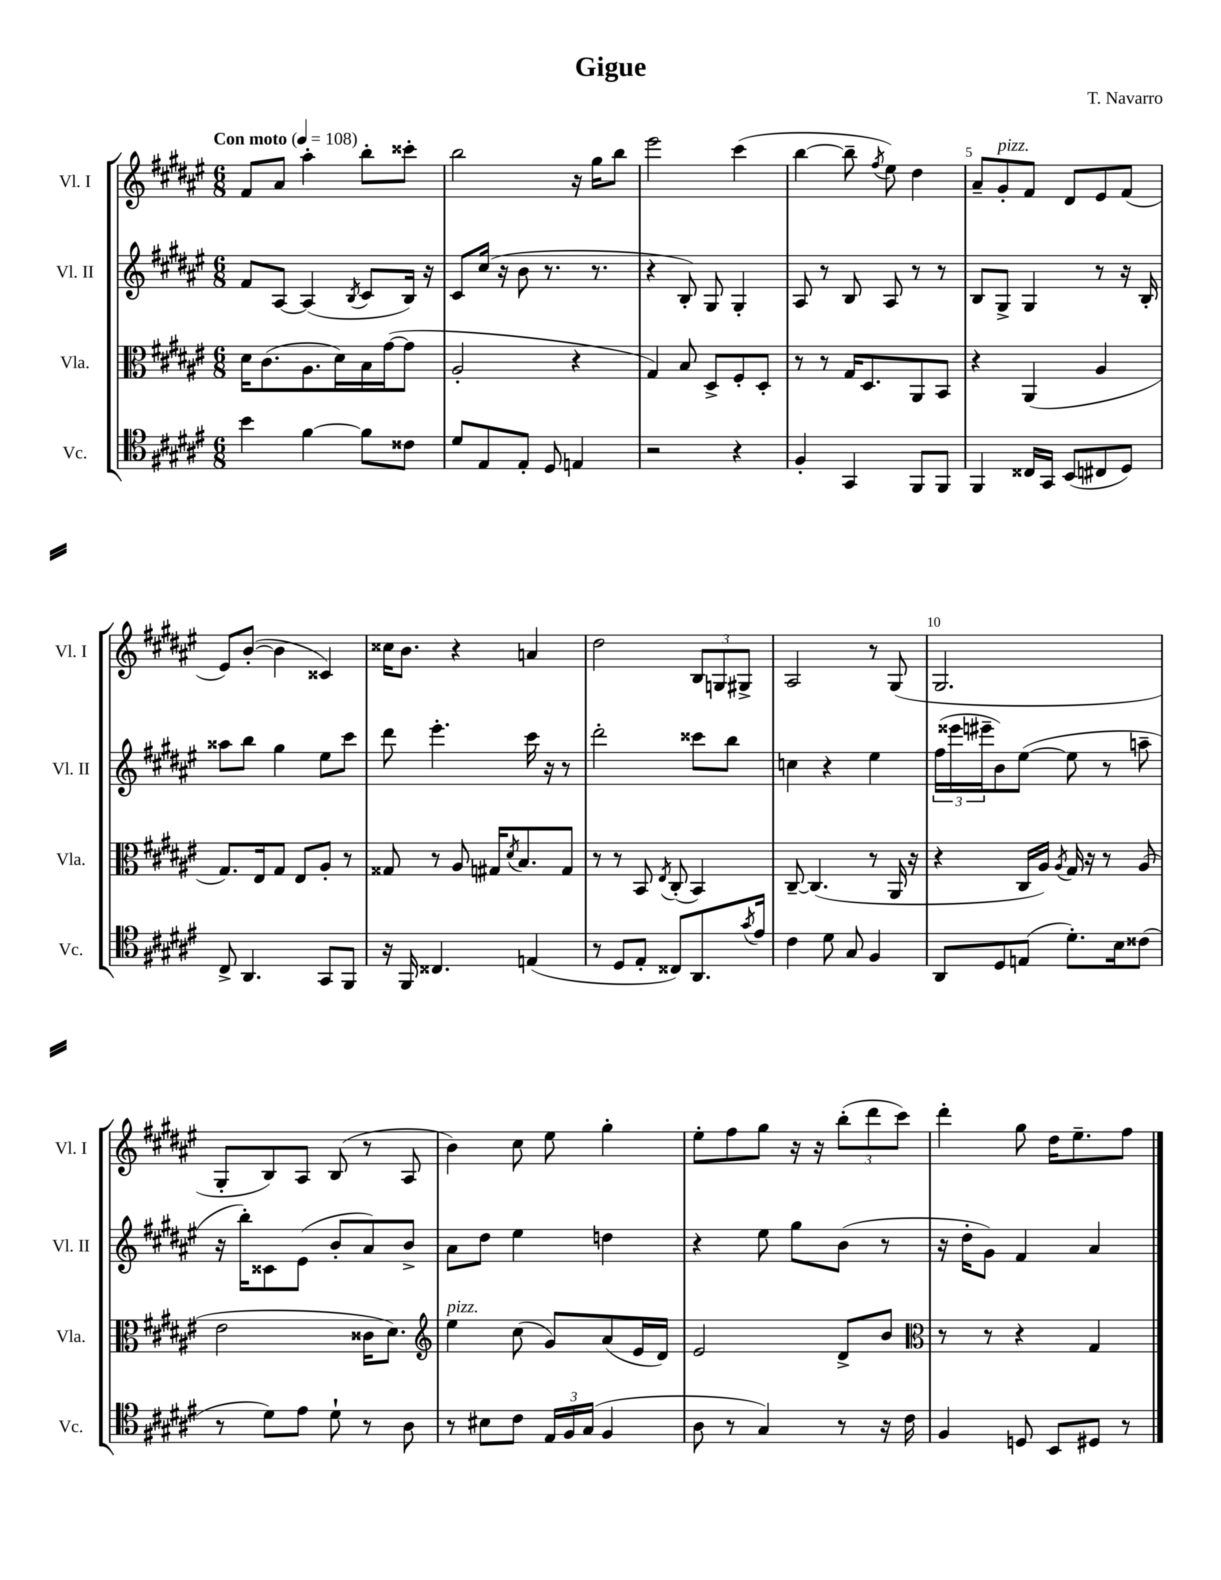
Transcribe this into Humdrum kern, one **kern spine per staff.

**kern	**kern	**kern	**kern
*part4	*part3	*part2	*part1
*staff4	*staff3	*staff2	*staff1
*I"Vc.	*I"Vla.	*I"Vl. II	*I"Vl. I
*I'Vc.	*I'Vla.	*I'Vl. II	*I'Vl. I
*clefC4	*clefC3	*clefG2	*clefG2
*k[f#c#g#d#a#e#]	*k[f#c#g#d#a#e#]	*k[f#c#g#d#a#e#]	*k[f#c#g#d#a#e#]
*M6/8	*M6/8	*M6/8	*M6/8
*MM108	*MM108	*MM108	*MM108
=1	=1	=1	=1
!	!	!	!LO:TX:a:B:t=Con moto
4b\	16d#\KL	8f#/L	8f#/L
.	(8.c#\	.	.
.	.	[8A#/J	8a#/J
[4f#\	8.A#\	(4A#/]	4aa#'\
.	16d#\L)	.	.
.	.	8qB/	.
8f#\L]	16B\	8c#/L	8bb'\L
.	([16g#\J	.	.
8c##X\J	8g#\J]	16B/Jk)	8ccc##X'\J
.	.	16r	.
=2	=2	=2	=2
8d#/L	2A#'/	8c#/L	2bb\
8E#/	.	(16cc#/Jk	.
.	.	16r	.
8E#'/J	.	8b\	.
8D#/	.	8.r	.
4En/	4r	.	16r
.	.	8.r	16gg#\KL
.	.	.	8bb\J
=3	=3	=3	=3
2r	4G#/)	4r	2eee#\
.	8B/	8B'/)	.
.	8D#^/L	8G#/	.
4r	8F#'/	4G#'/	(4ccc#\
.	8D#'/J	.	.
=4	=4	=4	=4
4F#'/	8r	8A#/	[4bb\
.	8r	8r	.
4GG#/	16G#/KL	8B/	8bb~\]
.	8.D#/	.	.
.	.	.	8qff#/
.	.	8A#/	8ee#\)
8FF#/L	8AA#/	8r	4dd#\
8FF#/J	8BB/J	8r	.
=5	=5	=5	=5
4FF#/	4r	8B/L	8a#~/L
!	!	!	!LO:TX:a:i:t=pizz.
.	.	8G#^/J	8g#'/
16C##X/LL	(4AA#/	4G#/	8f#/J
16GG#/JJ	.	.	.
(8BB/L	.	.	8d#/L
8C#X/	4A#/	8r	8e#/
8D#/J)	.	16r	(8f#/J
.	.	16B'/	.
!!LO:LB:g=z
=6	=6	=6	=6
8C#^/	8.G#/L)	8aa##X\L	8e#/L)
4.AA#/	.	8bb\J	([8b'/J
.	16E#/k	.	.
.	8G#/J	4gg#\	4b\]
.	8E#/L	.	.
8GG#/L	8A#'/J	8ee#\L	4c##X/)
8FF#/J	8r	8ccc#\J	.
=7	=7	=7	=7
16r	8G##X/	8ddd#\	16cc##X\KL
16FF#/	.	.	8.b\J
4.C##X/	8r	4.eee#'\	.
.	8A#/	.	4r
.	16G#X/KL	.	.
.	8qd#/	.	.
.	8.B/	.	.
(4En/	.	16ccc#\	4an/
.	.	16r	.
.	8G#/J	8r	.
=8	=8	=8	=8
8r	8r	2ddd#'\	2dd#\
8D#/L	8r	.	.
8E#'/J	8BB/	.	.
.	8qE#/	.	.
8C##X/L)	(8C#'/	.	.
8.AA#/	4BB/)	8ccc##X\L	12B/L
.	.	.	12Gn/
.	.	8bb\J	.
.	.	.	12G#X^/J
8qg#/	.	.	.
16e#/Jk	.	.	.
=9	=9	=9	=9
4c#\	[8C#~/	4ccn\	2A#/
.	(4.C#/]	.	.
8d#\	.	4r	.
8G#/	.	.	.
4F#/	8r	4ee#\	8r
.	16AA#/	.	(8G#/
.	16r	.	.
=10	=10	=10	=10
8AA#/L	4r	(24ff#\LL	2.G#/
.	.	24eee##X\	.
.	.	24eee#X~\J	.
8D#/	.	8b\)	.
(8En/J	16C#/LL	([8ee#\J	.
.	16A#/JJ)	.	.
.	8qA#/	.	.
8.d#'\L)	16G#/	8ee#\]	.
.	16r	.	.
.	8r	8r	.
16B\k	.	.	.
(8c##X\J	(8A#/	8aan~\	.
!!LO:LB:g=z
=11	=11	=11	=11
8r	2e#\	16r	8G#'/L
.	.	16bb'\KL)	.
8d#\L)	.	8c##X\	8B/)
8e#\J	.	(8e#\J	8A#/J
8d#`\	.	8b'/L	(8B/
8r	16c##X\KL	8a#/)	8r
.	8.d#\J)	.	.
8A#\	.	8b^/J	8A#/
=12	=12	=12	=12
*	*clefG2	*	*
!	!LO:TX:a:i:t=pizz.	!	!
8r	4ee#\	8a#\L	4b\)
8B#X\L	.	8dd#\J	.
8c#\J	(8cc#\	4ee#\	8cc#\
24E#/LL	8g#/L)	.	8ee#\
24F#/	.	.	.
(24G#/JJ	.	.	.
4F#/	(8a#/	4ddn\	4gg#'\
.	16e#/L	.	.
.	16d#/JJ)	.	.
=13	=13	=13	=13
8A#\	2e#/	4r	8ee#'\L
8r	.	.	8ff#\
4G#/)	.	8ee#\	8gg#\J
.	.	8gg#\L	16r
.	.	.	16r
8r	8d#^/L	(8b\J	(12bb'\L
.	.	.	12ddd#\
16r	8b/J	8r	.
.	.	.	12ccc#\J)
16c#\	.	.	.
=14	=14	=14	=14
*	*clefC3	*	*
4F#/	8r	16r	4ddd#'\
.	.	16dd#'\KL	.
.	8r	8g#\J)	.
8Dn/	4r	4f#/	8gg#\
8BB/L	.	.	16dd#\KL
.	.	.	8.ee#~\
8D#X/J	4G#/	4a#/	.
8r	.	.	8ff#\J
==	==	==	==
*-	*-	*-	*-
